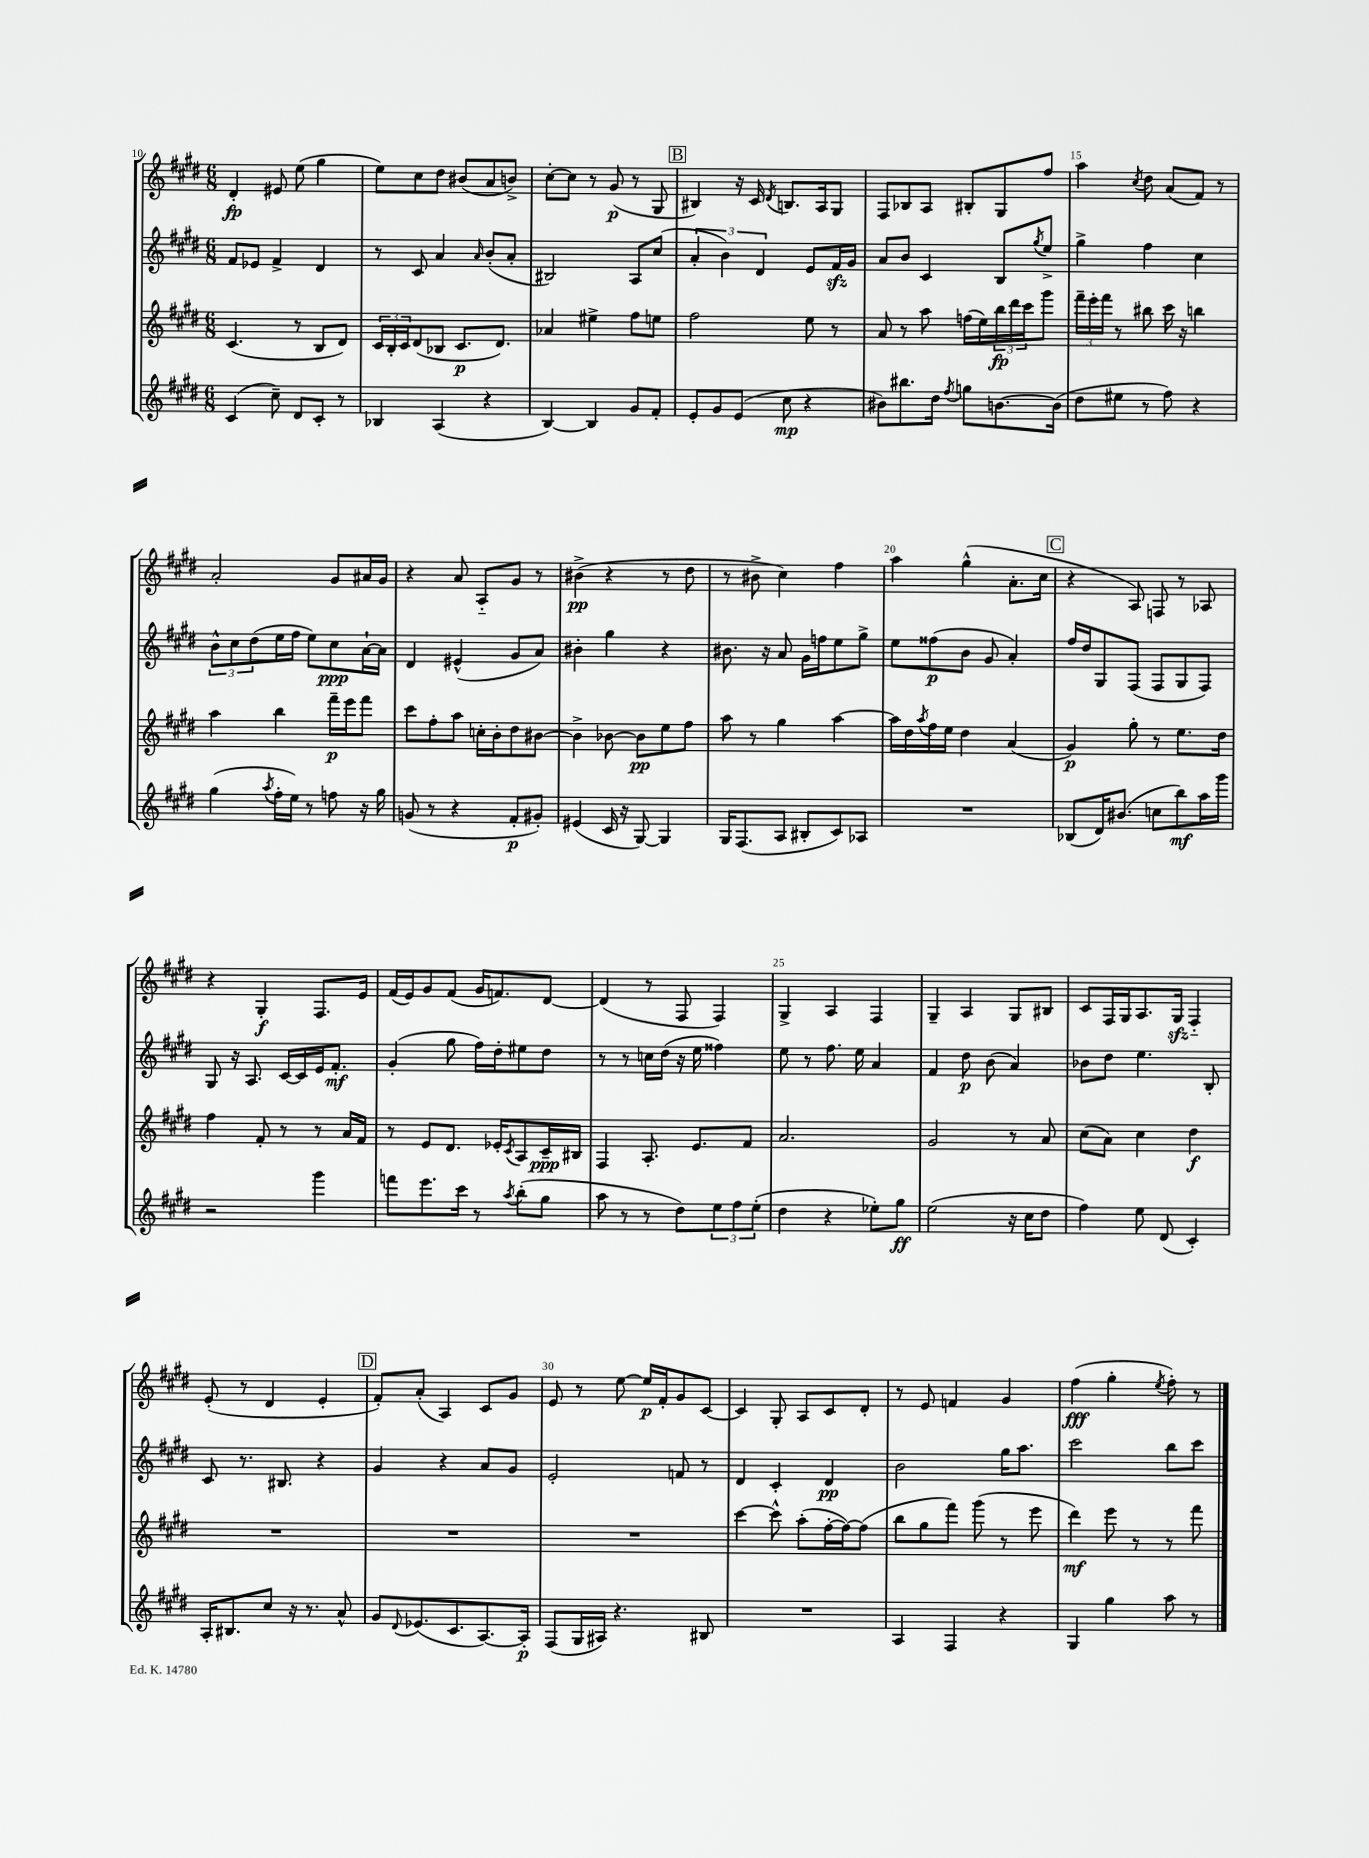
<<
\new StaffGroup <<
\new Staff = "s0" {
    \clef treble \key e \major \numericTimeSignature \time 6/8
    dis'4-.\fp eis'8 e''8( gis''4 |
    e''8) cis''8 dis''8 bis'8( a'8 b'8->) |
    cis''8~-. cis''8 r8 gis'8\p( r8 gis8 |
    \mark \markup { \box "B" } bis4) r16 cis'16 \acciaccatura { dis'8 } b8. a16 gis8 |
    fis8 bes8 a8 bis8-. gis8 fis''8 |
    a''4 \acciaccatura { cis''8 } dis''8 a'8( fis'8) r8 |
    a'2-. gis'8 ais'16 gis'16 |
    r4 a'8 a8-_ gis'8 r8 |
    bis'4->\pp( r4 r8 dis''8 |
    r8 bis'8-> cis''4) fis''4 |
    a''4 gis''4-^( a'8.-. cis''16 |
    \mark \markup { \box "C" } r4 a8) f8 r8 aes8 |
    r4 gis4-.\f fis8. e'16 |
    fis'16( e'16) gis'8 fis'8( gis'16 f'8.) dis'8~ |
    dis'4( r8 fis8 fis4) |
    gis4-> a4 fis4 |
    gis4-- a4 gis8 bis8 |
    cis'8 fis16 gis16 a8. gis16\sfz fis4-_ |
    e'8-.( r8 dis'4 e'4-. |
    \mark \markup { \box "D" } fis'8-.) a'8-.( a4) cis'8 gis'8 |
    e'8 r8 e''8~ e''16\p fis'16-. gis'8 cis'8~ |
    cis'4 gis8-. a8 cis'8 dis'8-. |
    r8 e'8 f'4 gis'4 |
    fis''4\fff( gis''4-. \acciaccatura { e''8 } fis''8-.) r8 \bar "|." |
}
\new Staff = "s1" {
    \clef treble \key e \major \numericTimeSignature \time 6/8
    fis'8 ees'8 fis'4-> dis'4 |
    r8 cis'8 a'4 \grace { a'16 } b'8-.( a'8-. |
    bis2) a8 cis''8( |
    \mark \markup { \box "B" } \tuplet 3/2 { a'4-. b'4) dis'4 } e'8 fis'16\sfz gis'16 |
    a'8 b'8 cis'4 b8 \acciaccatura { gis''8 } e''8-> |
    gis''4-> fis''4 cis''4 |
    \tuplet 3/2 { b'8-^ cis''8 dis''8( } e''16 fis''16 e''8) cis''8\ppp a'16~-! a'16 |
    dis'4 eis'4-^( gis'8 a'8) |
    bis'4-. gis''4 r4 |
    bis'8. r16 a'8 gis'16 f''16 e''8 gis''8-> |
    e''8 fisis''8\p( b'8 gis'8 a'4-.) |
    \mark \markup { \box "C" } fis''16 dis''16 gis8 fis8( fis8 gis8 fis8) |
    gis8 r16 a8. cis'16~ cis'16 e'16 fis'8.-.\mf |
    gis'4-.( gis''8 fis''16) dis''16-. eis''8 dis''8 |
    r8 r8 c''16 dis''16( r16 e''16 fisis''4) |
    e''8 r8 fis''8. e''16 a'4 |
    fis'4 dis''8\p b'8( a'4) |
    bes'8 dis''8 e''4. b8-. |
    cis'8 r8. bis8. r4 |
    \mark \markup { \box "D" } gis'4 r4 a'8 gis'8 |
    e'2-. f'8 r8 |
    dis'4 cis'4-. dis'4\pp |
    b'2 gis''16 a''8. |
    cis'''2 b''8 cis'''8 \bar "|." |
}
\new Staff = "s2" {
    \clef treble \key e \major \numericTimeSignature \time 6/8
    cis'4.( r8 b8 dis'8) |
    \tuplet 3/2 { cis'16 b16-. cis'16 } dis'8( bes8 cis'8.\p dis'8.) |
    aes'4 eis''4-> fis''8 e''8 |
    \mark \markup { \box "B" } fis''2 e''8 r8 |
    a'8 r8 a''8 f''16( e''16) \tuplet 3/2 { b''16\fp dis'''16 cis'''16 } gis'''8 |
    \tuplet 3/2 { fis'''16-- e'''16-. fis'''16 } r8 bis''8 cis'''16 r16 b''4 |
    a''4 b''4 fis'''16--\p e'''16 fis'''8 |
    cis'''8 fis''8-. a''8 c''16-. b'16-. dis''8 bis'8~ |
    bis'4-> bes'8~ bes'8\pp e''8 fis''8 |
    a''8 r8 gis''4 a''4~ |
    a''16 dis''16 \acciaccatura { a''8 } fis''16 e''16 dis''4 a'4( |
    \mark \markup { \box "C" } gis'4\p) gis''8-. r8 e''8. dis''16 |
    fis''4 fis'8-. r8 r8 a'16 fis'16 |
    r8 e'8 dis'8. ees'16-. \acciaccatura { cis'8 } a8 cis'16--\ppp bis16 |
    fis4 a8.-. e'8. fis'8 |
    a'2. |
    gis'2 r8 a'8 |
    cis''8( a'8) cis''4 dis''4\f |
    R2. |
    \mark \markup { \box "D" } R2. |
    R2. |
    cis'''4~ cis'''8-^ a''8-.( fis''16~-. fis''16~) fis''8( |
    b''8 gis''8 fis'''8) gis'''8( r8 e'''8 |
    dis'''4\mf) e'''8 r8 r8 fis'''8 \bar "|." |
}
\new Staff = "s3" {
    \clef treble \key e \major \numericTimeSignature \time 6/8
    cis'4( cis''8--) dis'8 cis'8-. r8 |
    bes4 a4( r4 |
    b4~) b4 gis'8 fis'8-. |
    \mark \markup { \box "B" } e'8-. gis'8 e'8( cis''8\mp r4 |
    bis'8) bis''8. dis''16 \acciaccatura { fis''8 } g''8 b'8.~ b'16( |
    dis''8 eis''8 r8 fis''8) r4 |
    gis''4( \acciaccatura { a''8 } fis''16-. e''16) r8 f''8 r16 gis''16 |
    g'8( r8 r4 fis'8-.\p gis'8-.) |
    eis'4( cis'16 r16 gis8~) gis4 |
    gis16 fis8.( a8 bis8-. cis'8) aes8 |
    R2. |
    \mark \markup { \box "C" } bes8( dis'16) bis'8.( c''8 b''8\mf) a''16 gis'''16 |
    r2 gis'''4 |
    f'''8 e'''8. cis'''16 r8 \acciaccatura { a''8 } b''8-.( gis''8 |
    a''8 r8 r8 dis''8) \tuplet 3/2 { e''8 fis''8 e''8-.( } |
    dis''4 r4 ees''8-.) gis''8\ff |
    e''2( r16 cis''16 dis''8 |
    fis''4) e''8 dis'8( cis'4-.) |
    a16-. bis8. cis''8 r16 r8. a'8-^ |
    \mark \markup { \box "D" } gis'8 \appoggiatura { dis'8 } ees'8.( cis'8. a8.~) a16-.\p |
    fis8( gis16 ais16) r4. bis8 |
    R2. |
    a4 fis4 r4 |
    gis4 gis''4 a''8 r8 \bar "|." |
}
>>
>>
\layout { \context { \Score currentBarNumber = #10 \override BarNumber.break-visibility = ##(#f #t #t) barNumberVisibility = #(every-nth-bar-number-visible 5) } }
